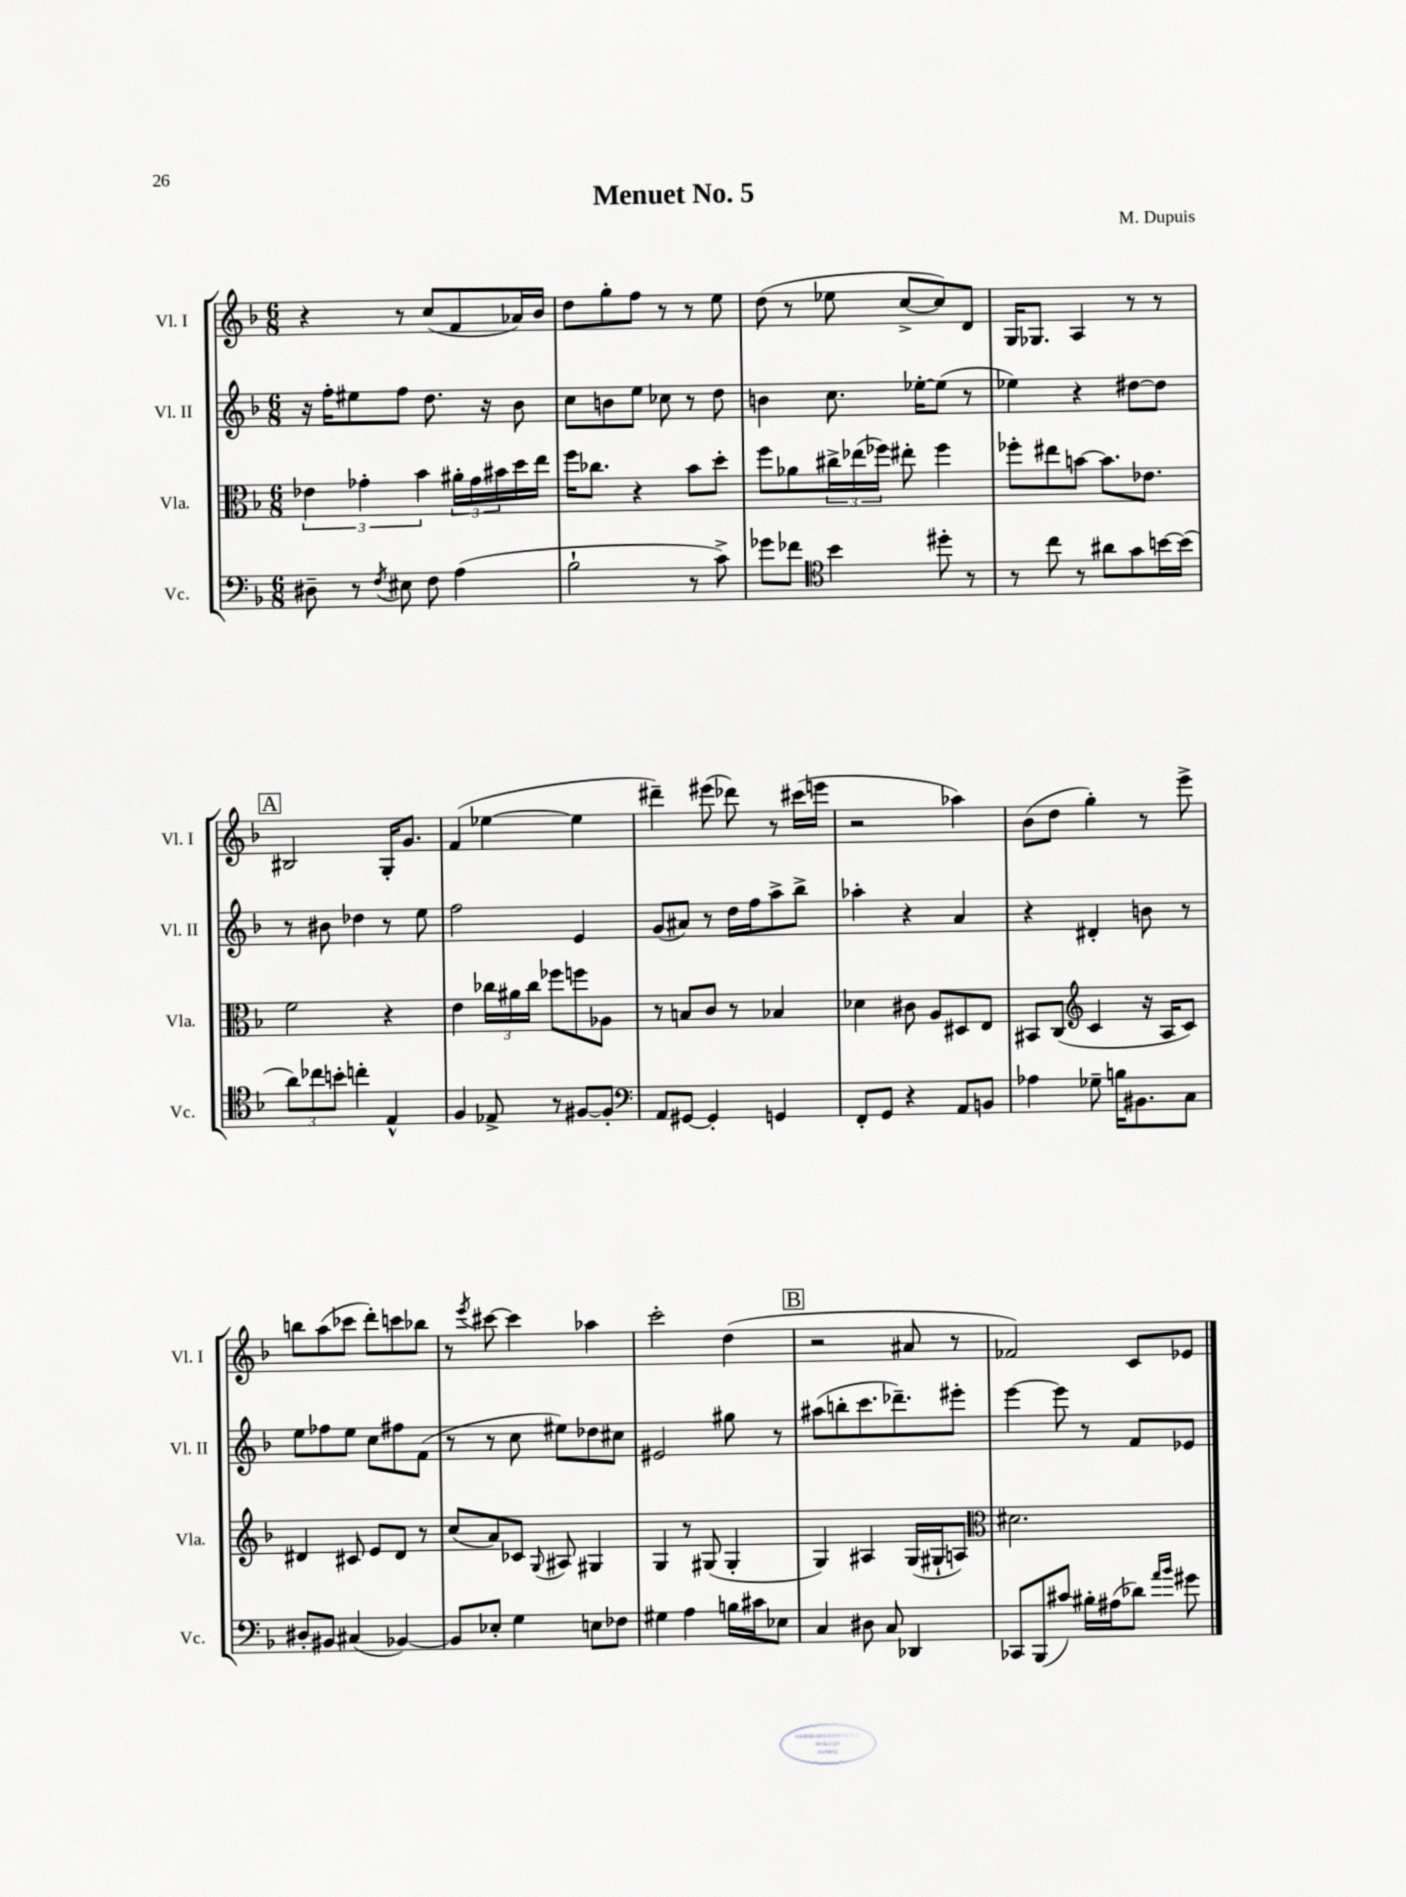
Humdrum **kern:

**kern	**kern	**kern	**kern
*part4	*part3	*part2	*part1
*staff4	*staff3	*staff2	*staff1
*I"Vc.	*I"Vla.	*I"Vl. II	*I"Vl. I
*I'Vc.	*I'Vla.	*I'Vl. II	*I'Vl. I
*clefF4	*clefC3	*clefG2	*clefG2
*k[b-]	*k[b-]	*k[b-]	*k[b-]
*M6/8	*M6/8	*M6/8	*M6/8
=1	=1	=1	=1
8D#X~\	6e-X\	16r	4r
.	.	16ff'\KL	.
8r	.	8ee#X\	.
.	6g-X'\	.	.
8qF/	.	.	.
8E#X\	.	8ff\J	8r
.	6b-\	.	.
8F\	.	8.dd\	(8cc/L
(4A\	24a#X'\LL	.	8f/
.	24g-\	.	.
.	.	16r	.
.	24b#X\	.	.
.	16dd\	8b-\	16a-X/L)
.	16ee\JJ	.	16b-/JJ
=2	=2	=2	=2
2B-`\	16ff\KL	8cc\L	8dd\L
.	8.cc-X\J	.	.
.	.	8bn\	8gg'\
.	4r	8ee\J	8ff\J
.	.	8cc-X\	8r
8r	8b-\L	8r	8r
8c^\)	8dd'\J	8dd\	8ee\
=3	=3	=3	=3
8g-X\L	8ff\L	4bn\	(8dd\
8f-X\J	8a-X\	.	8r
*clefC4	*	*	*
4b-\	24cc#X^\L	8.cc\	8ee-X\
.	(24ee-X\	.	.
.	24ff-X\JJ)	.	.
.	8ee#X'\	.	[8cc^/L
.	.	[16ee-X'\KL	.
8dd#X'\	4ff-\	(8ee-\J]	8cc/])
8r	.	8r	8d/J
=4	=4	=4	=4
8r	8ff-X'\L	4ee-X\)	16G/KL
.	.	.	8.G-X/J
8cc\	8ee#X\	.	.
8r	[8bn\J	4r	4A/
8a#X\L	8.b\L]	.	.
8g\	.	[8dd#X\L	8r
.	8.e-X\J	.	.
[16bn\L	.	8dd#\J]	8r
(16b\JJ]	.	.	.
!!LO:LB:g=z
!!LO:REH:place=s1:t=A
=5	=5	=5	=5
12a\L)	2f\	8r	2B#X/
12cc-X\	.	.	.
.	.	8b#X\	.
12bn'\J	.	.	.
4ccn'\	.	4dd-X\	.
4E^^/	4r	8r	16G'/KL
.	.	.	8.g/J
.	.	8ee\	.
=6	=6	=6	=6
4F/	4e\	2ff\	(4f/
8E-X^/	24cc-X\LL	.	[4ee-X\
.	24a#X\	.	.
.	24cc-\JJ	.	.
8r	8ff-X\L	.	.
[8F#X/L	8ffn\	4e/	4ee-\]
8F#'/J]	8A-X\J	.	.
=7	=7	=7	=7
*clefF4	*	*	*
8AA/L	8r	(8g/L	4ddd#X~\)
[8GG#X/J	8Bn/L	8a#X/J)	.
4GG#'/]	8c/J	8r	(8eee#X\
.	8r	16dd\LL	8ddd-X\)
.	.	16ff\J	.
4GGn/	4B-X/	8aa^\	8r
.	.	8bb-^\J	(16ccc#X\LL
.	.	.	16eeen\JJ
=8	=8	=8	=8
8FF'/L	4d-X\	4aa-X'\	2r
8GG/J	.	.	.
4r	8c#X\	4r	.
.	8A/L	.	.
8AA/L	8D#X/	4a/	4aa-X\)
8BBn/J	8E/J	.	.
=9	=9	=9	=9
4A-X\	8BB#X/L	4r	(8b-\L
.	(8C/J	.	8dd\J
*	*clefG2	*	*
8G-X~\	4c/	4d#X'/	4gg'\)
16Bn\KL	.	.	.
8.BB#X\	.	.	.
.	16r	8bn\	8r
.	16A/KL	.	.
8C\J	8c/J)	8r	8eee^\
!!LO:LB:g=z
=10	=10	=10	=10
8D#X'/L	4d#X/	8ee\L	8bbn\L
8BB#X/J	.	8ff-X\	(8aa\
(4C#X/	8c#X/	8ee\J	8ccc-X\J
.	8e/L	8cc\L	8ddd'\L)
[4BB-X/)	8d#/J	8ff#X\	8cccn\
.	8r	(8f\J	8bb-X\J
=11	=11	=11	=11
8BB-/L]	(8cc/L	8r	8r
.	.	.	8qeee/
8E-X'/J	8a/)	8r	[8ccc#X\
4G\	8c-X/J	8cc\	4ccc#\]
.	8qqG/	.	.
.	8A#X/	8ee#X\L)	.
8En\L	4G#X/	8dd-X\	4aa-X\
8F-X\J	.	8cc#X\J	.
=12	=12	=12	=12
4G#X\	4G/	2e#X/	2ccc'\
4A\	8r	.	.
.	(8G#X/	.	.
16Bn\LL	4G#'/	8gg#X\	(4dd\
16c#X\J	.	.	.
8E-X\J	.	8r	.
!!LO:REH:place=s1:t=B
=13	=13	=13	=13
4C/	4G/)	(8aa#X\L	2r
.	.	8bbn'\	.
8D#X\	4A#X/	8.ccc\	.
8C/	.	.	.
.	.	8.ddd-X~\)	.
4DD-X/	(16G/LL	.	8a#X/
.	16G#X`/J	.	.
.	8An/J)	8eee#X'\J	8r
=14	=14	=14	=14
*	*clefC3	*	*
8CC-X/L	2.d#X\	[4eee\	2f-X/)
(8BBB-/	.	.	.
8c#X/J)	.	8eee\]	.
16B#X'\LL	.	8r	.
(16A#X\J	.	.	.
8d-X\J)	.	8f/L	8c/L
16qqa/LL	.	.	.
16qqb-/JJ	.	.	.
8g#X\	.	8e-X/J	8e-X/J
==	==	==	==
*-	*-	*-	*-
